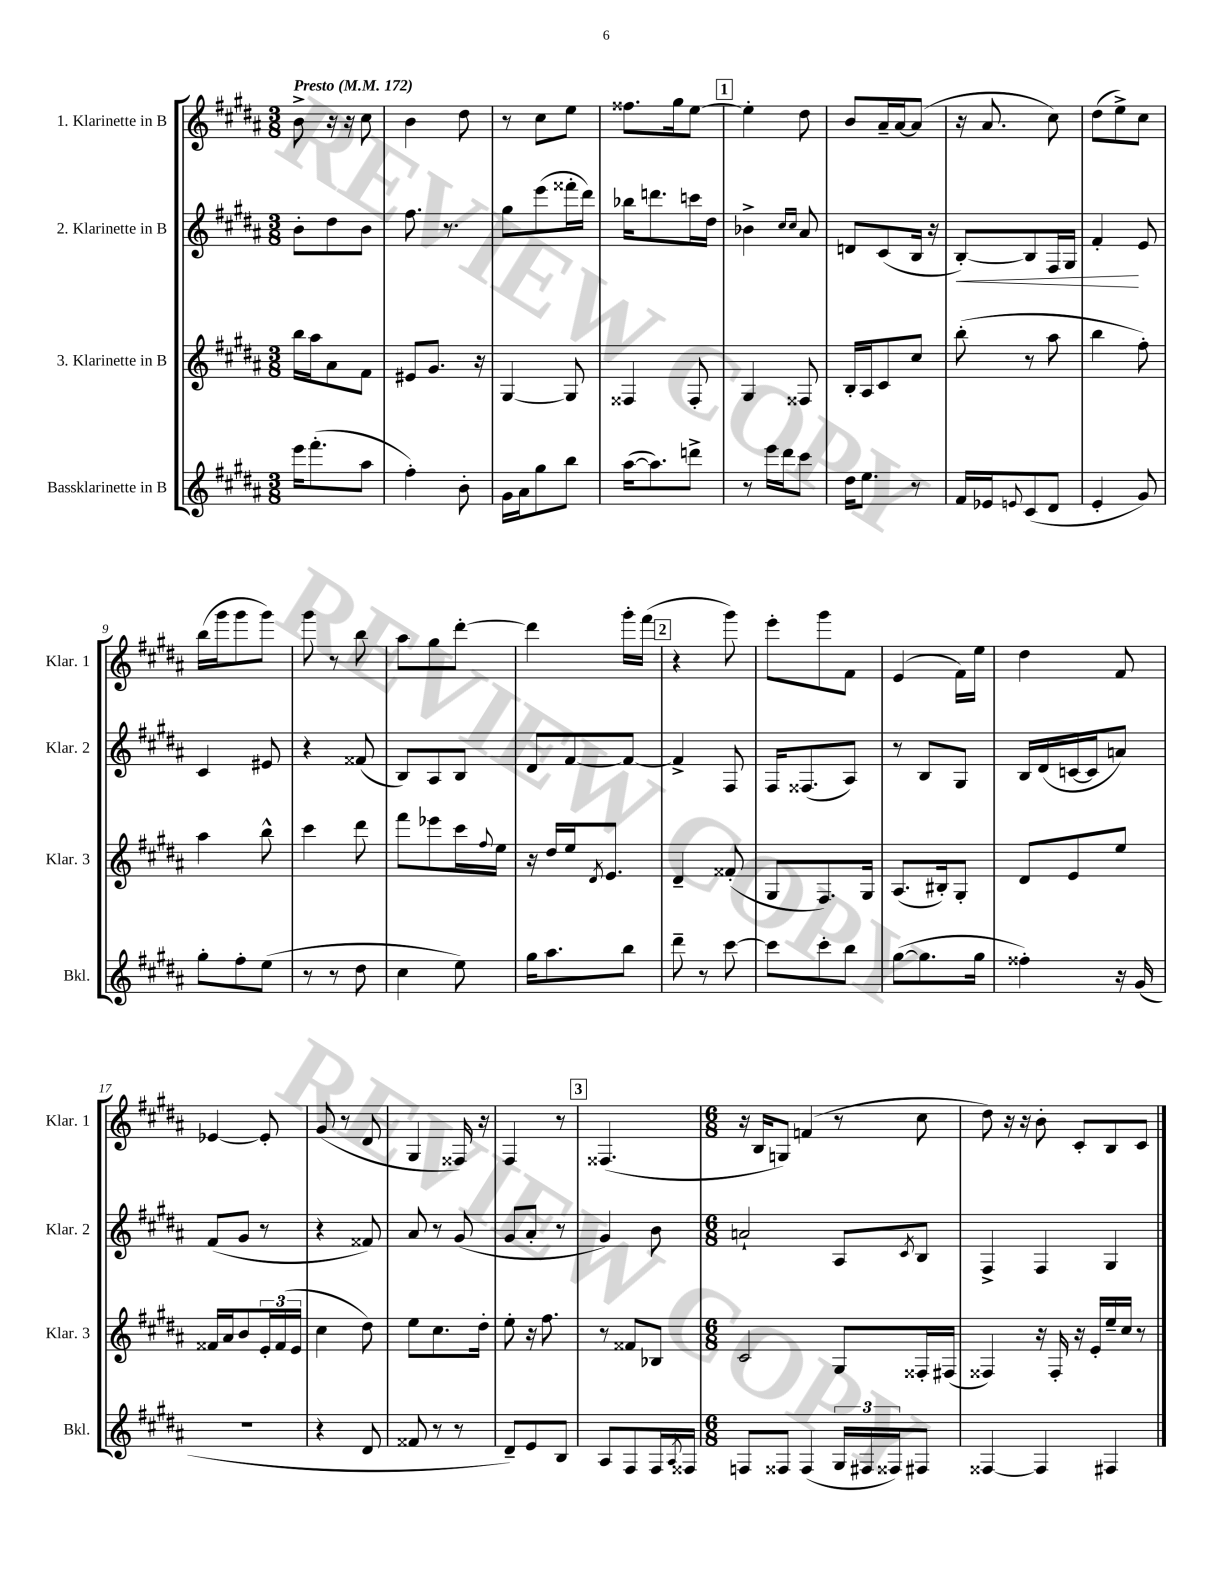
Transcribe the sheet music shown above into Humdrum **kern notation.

**kern	**kern	**kern	**kern
*staff4	*staff3	*staff2	*staff1
*clefG2	*clefG2	*clefG2	*clefG2
*k[f#c#g#d#a#]	*k[f#c#g#d#a#]	*k[f#c#g#d#a#]	*k[f#c#g#d#a#]
*M3/8	*M3/8	*M3/8	*M3/8
*MM172	*MM172	*MM172	*MM172
16eee	16bb	8b'	8b^
(8.fff#'	16aa#	.	.
.	8a#	8dd#	16r
.	.	.	16r
8aa#	8f#	8b	8cc#
=	=	=	=
4ff#')	8e#	8.ff#	4b
.	8.g#	.	.
.	.	8.r	.
8b'	.	.	8dd#
.	16r	.	.
=	=	=	=
16g#	[4G#	8gg#	8r
16a#	.	.	.
8gg#	.	(8eee	8cc#
8bb	8G#]	16fff##'	8ee
.	.	16ddd#)	.
=	=	=	=
([16aa#	4F##	16bb-	8.ff##
8.aa#])	.	8.ddd	.
.	.	.	16gg#
8ddd^	8F##'	16ccc	[8ee
.	.	16dd#	.
=	=	=	=
8r	4G#	4b-^	4ee']
16eee	.	.	.
16ddd#	.	.	.
.	.	16qqcc#	.
.	.	16qqcc#	.
8ccc#	8F##	8a#	8dd#
=	=	=	=
16dd#	16B'	8d	8b
8.ee	16A#	.	.
.	8c#	(8c#	16a#~
.	.	.	[16a#
8r	8cc#	16B	(8a#]
.	.	16r	.
=	=	=	=
16f#	(8bb'	[8B')	16r
16e-	.	.	8.a#
8qqe	.	.	.
(8c#	8r	8B]	.
8d#	8aa#	16F#	8cc#)
.	.	16G#	.
=	=	=	=
4e'	4bb	4f#'	(8dd#
.	.	.	8ee^)
8g#)	8ff#')	8e	8cc#
=	=	=	=
8gg#'	4aa#	4c#	(16bb
.	.	.	16ggg#
8ff#'	.	.	8ggg#
(8ee	8bb^^	8e#	8ggg#)
=	=	=	=
8r	4ccc#	4r	8ggg#
8r	.	.	8r
8dd#	8ddd#	(8f##	8bb
=	=	=	=
4cc#	8fff#	8B)	8aa#
.	8eee-	8A#	8gg#
8ee)	16ccc#	8B	[8ddd#'
.	8qqff#	.	.
.	16ee	.	.
=	=	=	=
16gg#	16r	8d#	4ddd#]
8.aa#	16dd#	.	.
.	16ee	[8f#	.
.	8qd#	.	.
.	8.e	.	.
8bb	.	8f#_	16ggg#'
.	.	.	(16fff#
=	=	=	=
8ddd#~	4d#~	4f#^]	4r
8r	.	.	.
[8ccc#	(8f##'	8F#	8ggg#)
=	=	=	=
8ccc#]	8G#	16F#	8eee'
.	.	(8.F##	.
8ccc#'	8.F#)	.	8ggg#
8bb	.	8A#)	8f#
.	16G#	.	.
=	=	=	=
([8gg#	(8.A#	8r	(4e
8.gg#]	.	8B	.
.	16B#')	.	.
.	8G#'	8G#	16f#)
16gg#	.	.	16ee
=	=	=	=
4ff##')	8d#	16B	4dd#
.	.	(16d#	.
.	8e	[16c	.
.	.	16c]	.
16r	8ee	8a)	8f#
(16g#	.	.	.
=	=	=	=
4.r	16f##	(8f#	[4e-
.	16a#	.	.
.	8b	8g#	.
.	24e'	8r	8e-']
.	(24f##	.	.
.	24e	.	.
=	=	=	=
4r	4cc#	4r	(8g#
.	.	.	8r
8d#	8dd#)	8f##)	8d#
=	=	=	=
8f##	8ee	8a#	4G#
8r	8.cc#	8r	.
8r	.	(8g#	16F##)
.	16dd#'	.	16r
=	=	=	=
8d#~)	8ee'	8g#	4F#
8e	16r	8a#'	.
.	8.ff#	.	.
8B	.	8r	8r
=	=	=	=
8A#	8r	4g#)	(4.F##
8F#	8f##	.	.
16F#	8B-	8b	.
8qA#	.	.	.
16F##	.	.	.
=	=	=	=
*M6/8	*M6/8	*M6/8	*M6/8
8F	2c#	2a`	16r
.	.	.	16B
8F##	.	.	8G)
(4F##	.	.	(4f
24G#	8G#	8A#	8r
24F#	.	.	.
24F##)	.	.	.
.	.	8qc#	.
8F#	16F##'	8B	8cc#
.	(16F#	.	.
=	=	=	=
[4F##	4F##)	4F#^	8dd#)
.	.	.	16r
.	.	.	16r
4F##]	16r	4F#	8b'
.	16F##'	.	.
.	16r	.	8c#'
.	16e'	.	.
4F#	16ee~	4G#	8B
.	16cc#	.	.
.	8r	.	8c#
==	==	==	==
*-	*-	*-	*-
